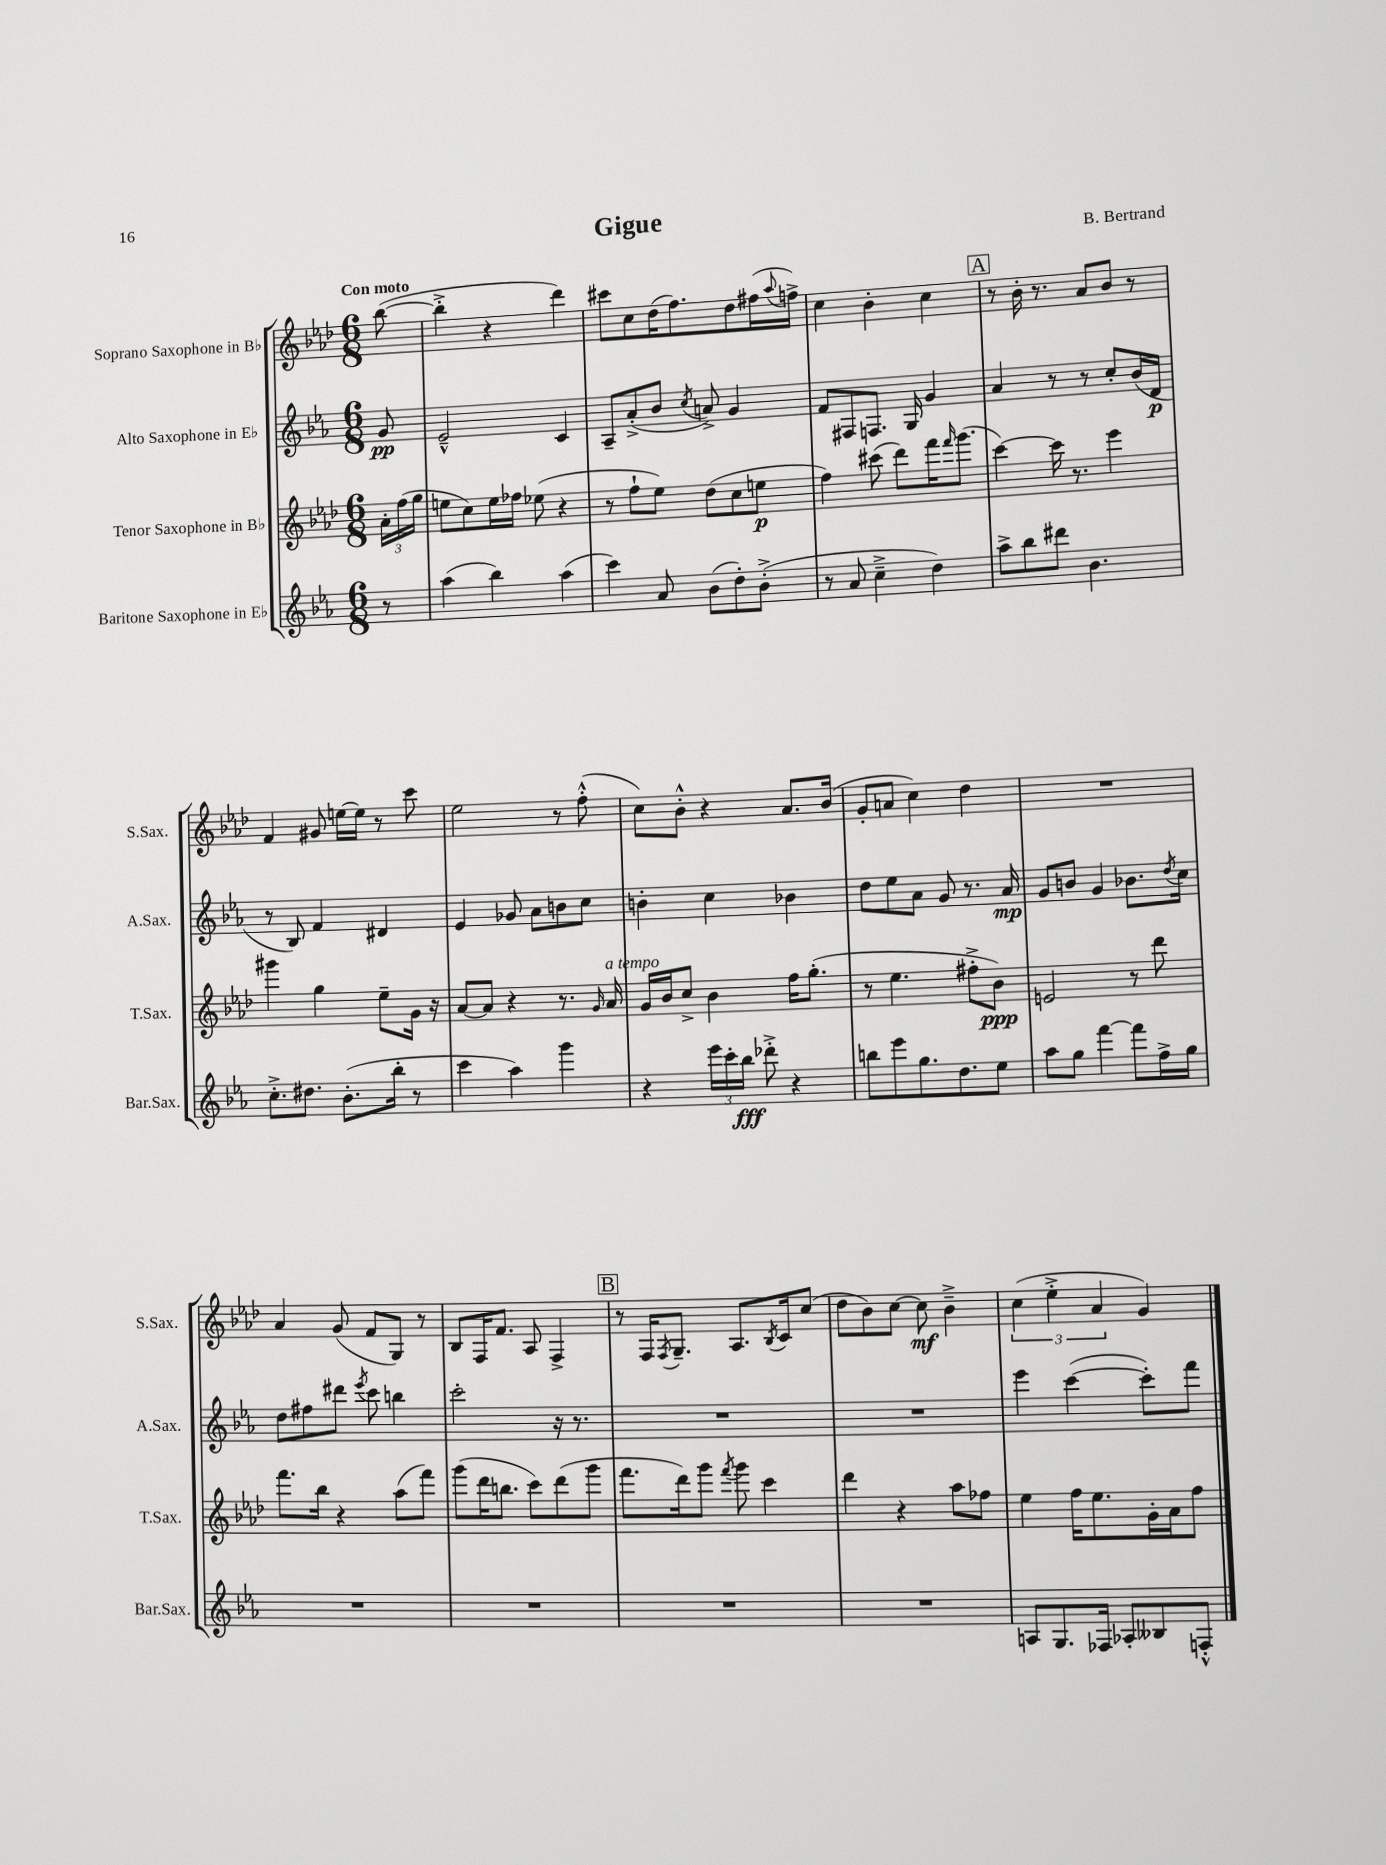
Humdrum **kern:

**kern	**kern	**kern	**kern
*staff4	*staff3	*staff2	*staff1
*clefG2	*clefG2	*clefG2	*clefG2
*k[b-e-a-]	*k[b-e-a-d-]	*k[b-e-a-]	*k[b-e-a-d-]
*M6/8	*M6/8	*M6/8	*M6/8
8r	24a-'	8g	([8bb-
.	(24ff	.	.
.	24gg	.	.
=	=	=	=
(4aa-	8ee	2e-~^^	4bb-'^]
.	8cc)	.	.
4bb-)	16ee	.	4r
.	16ff-	.	.
.	(8ee-	.	.
(4aa-	4r	4c	4ddd-)
=	=	=	=
4ccc)	8r	8A-~	8ccc#
.	8ff`	(8a-'^	8cc
8a-	8ee-)	8b-	(16dd-
.	.	.	8.ff)
.	.	8qcc	.
(8b-	(8dd-	8a^)	.
8dd')	8cc	4g	8dd-
(8b-'^	8ee	.	(16ff#
.	.	.	8qqaa-
.	.	.	16ff^)
=	=	=	=
8r	4ff)	8f	4cc
8a-	.	8F#	.
4cc~^	(8ccc#	8.F	4b-'
.	8ddd-)	.	.
.	.	16G	.
4dd)	16fff	4g	4cc
.	16qqfff	.	.
.	(8.ggg	.	.
=	=	=	=
8aa-^	[4ccc)	4a-	8r
8bb-	.	.	16b-'
.	.	.	8.r
8ddd#	16ccc]	8r	.
.	8.r	.	.
4.b-	.	8r	8a-
.	4eee-	8cc'	8b-
.	.	(16b-	8r
.	.	16d	.
=	=	=	=
8.cc'^	4ggg#	8r	4f
.	.	8B-)	.
8.dd#	.	.	.
.	4gg	4f	8g#
(8.b-'	.	.	[16ee
.	.	.	16ee]
.	8ee-~	4d#	8r
16bb-'	.	.	.
8r	16g	.	8ccc
.	16r	.	.
=	=	=	=
4ccc	[8a-	4e-	2ee-
.	8a-]	.	.
4aa-)	4r	8g-	.
.	.	8a-	.
4ggg	8.r	8b	8r
.	.	8cc	(8ff'^^
.	16qqg	.	.
.	16a-	.	.
=	=	=	=
4r	16g	4b'	8cc)
.	16b-	.	.
.	8cc^	.	8b-'^^
24eee-	4b-	4cc	4r
24ccc'	.	.	.
24bb-	.	.	.
8ddd-'^	.	.	.
4r	16ff	4b-	8.a-
.	(8.gg'	.	.
.	.	.	(16b-
=	=	=	=
8bb	8r	8dd	8g'
8eee-	4.ee-	8ee-	8a
8.gg	.	8a-	4cc)
.	.	8g	.
8.dd	.	.	.
.	8ff#'^	8.r	4dd-
8ee-	8b-)	.	.
.	.	16a-	.
=	=	=	=
8aa-	2e	8g	2.r
8gg	.	8b	.
[4fff	.	4g	.
8fff]	8r	8.b-	.
16ff^	8ddd-	.	.
.	.	8qdd	.
16gg	.	16cc	.
=	=	=	=
2.r	8.fff	8dd	4a-
.	.	8ff#	.
.	16bb-	.	.
.	4r	8ddd#	(8g
.	.	8qeee-	.
.	.	8ccc	8f
.	(8aa-	4bb	8G)
.	8fff)	.	8r
=	=	=	=
2.r	(8ggg	2ccc'	8B-
.	16ddd-	.	16F
.	8.bb	.	8.f
.	8ccc)	.	8A-
.	(8ddd-	16r	4F^
.	.	8.r	.
.	8ggg	.	.
=	=	=	=
2.r	8.fff	2.r	8r
.	.	.	16F
.	.	.	8qF
.	16ddd-)	.	8.G~
.	8ggg	.	.
.	8qfff	.	.
.	8ggg	.	8.A-
.	4ccc	.	.
.	.	.	8qB-
.	.	.	16c
.	.	.	(8cc
=	=	=	=
2.r	4ddd-	2.r	8dd-
.	.	.	8b-)
.	4r	.	[8cc
.	.	.	8cc]
.	8aa-	.	4b-~^
.	8ff-	.	.
=	=	=	=
8A	4ee-	4eee-	(6cc
8.G	.	.	.
.	.	.	6ee-'^
.	16ff	([4ccc	.
16F-	8.ee-	.	.
.	.	.	6a-
8A-'	.	.	.
8B--	16g'	8ccc'])	4g)
.	16a-	.	.
8F'^^	8ff	8fff	.
==	==	==	==
*-	*-	*-	*-
